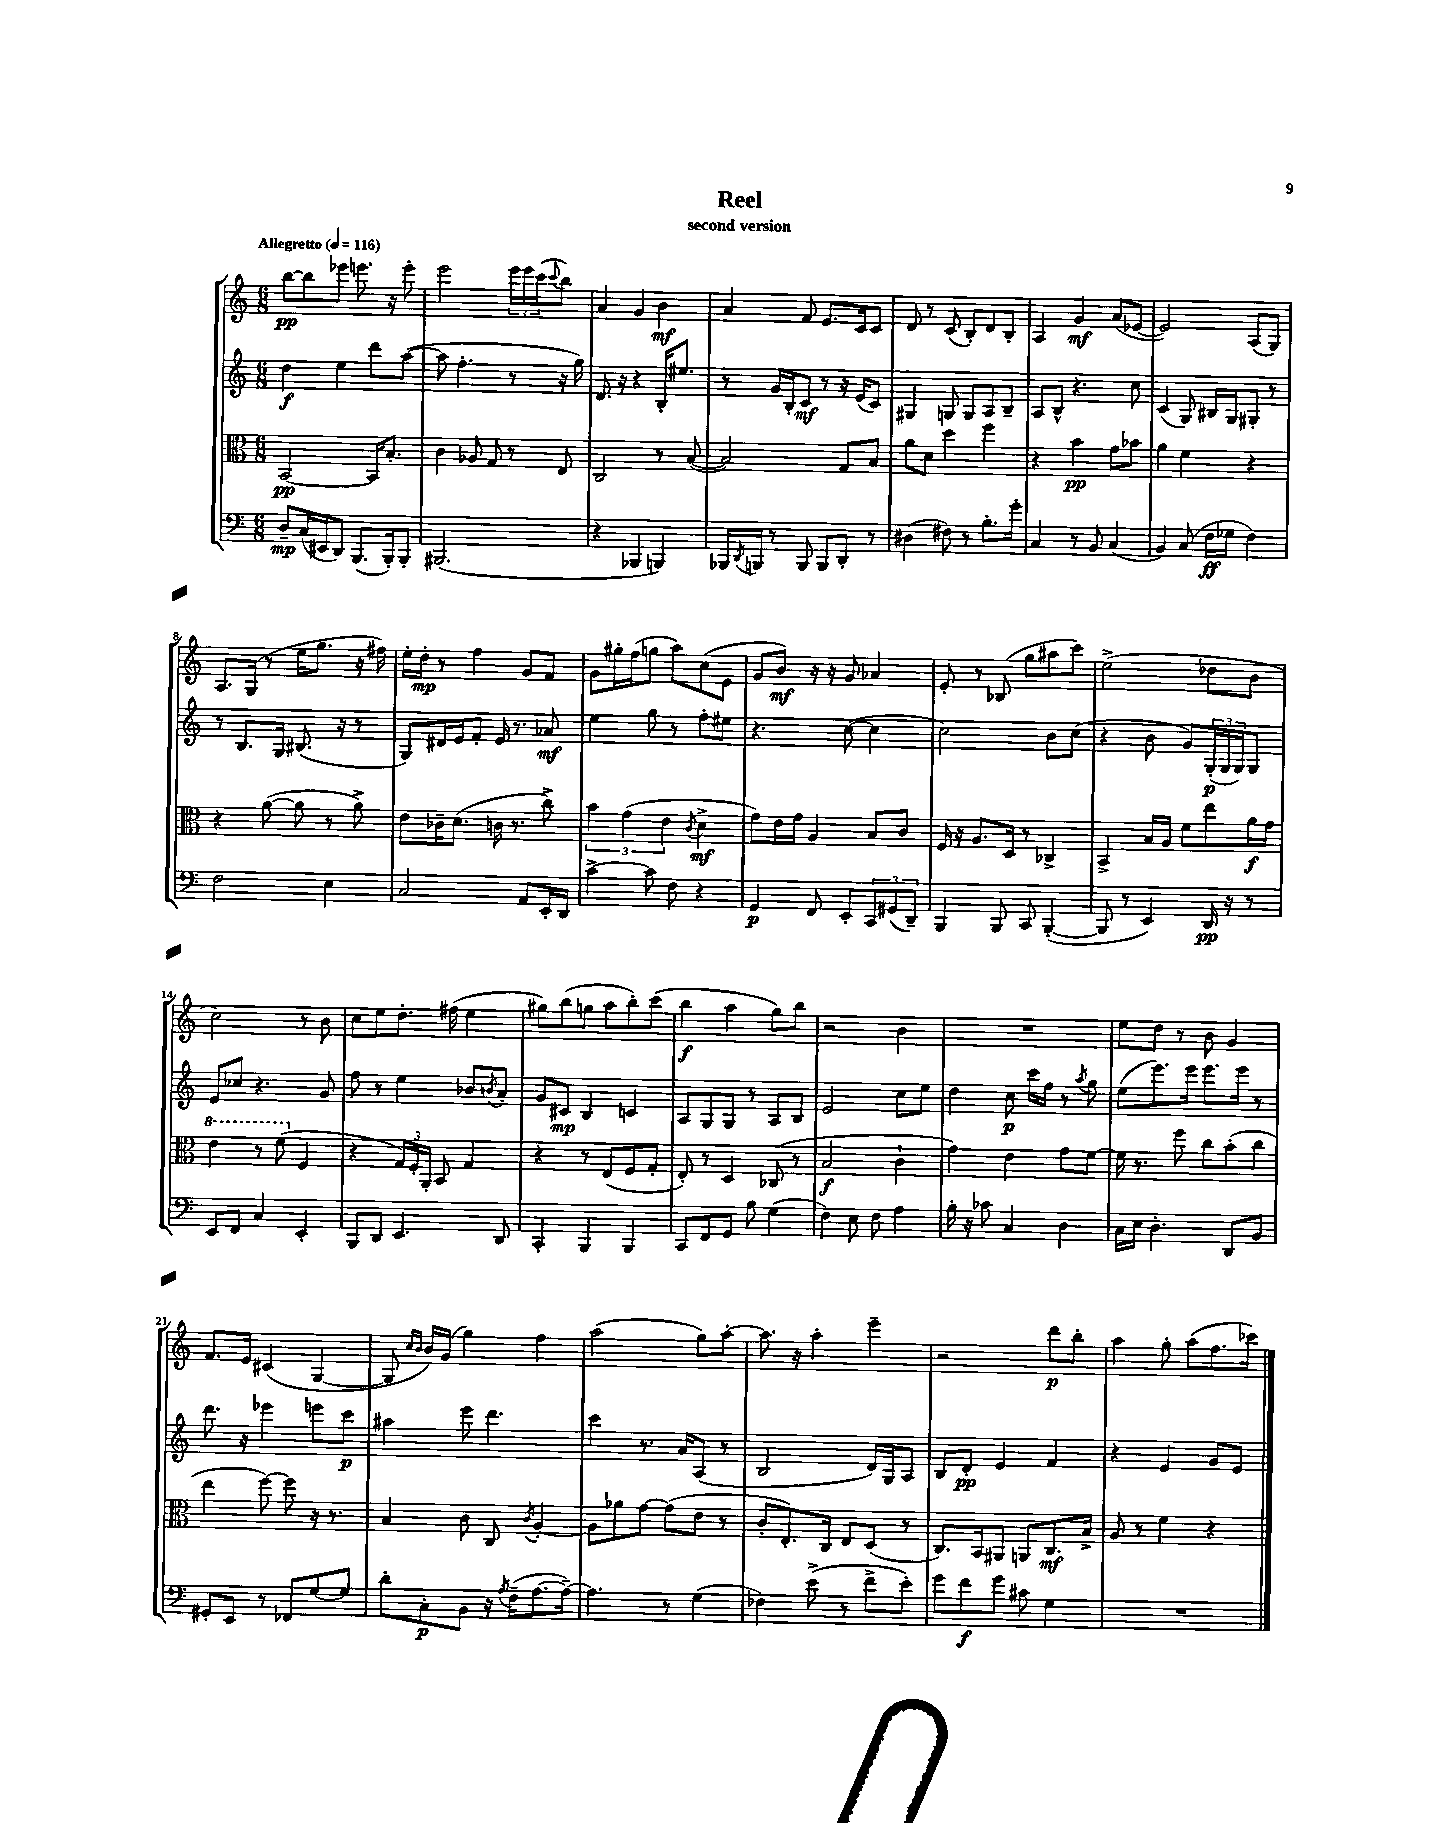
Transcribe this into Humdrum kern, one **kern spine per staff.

**kern	**dynam	**kern	**dynam	**kern	**dynam	**kern	**dynam
*part4	*part4	*part3	*part3	*part2	*part2	*part1	*part1
*staff4	*staff4	*staff3	*staff3	*staff2	*staff2	*staff1	*staff1
*clefF4	*	*clefC3	*	*clefG2	*	*clefG2	*
*k[]	*	*k[]	*	*k[]	*	*k[]	*
*M6/8	*	*M6/8	*	*M6/8	*	*M6/8	*
*MM116	*	*MM116	*	*MM116	*	*MM116	*
=1	=1	=1	=1	=1	=1	=1	=1
!	!	!	!	!	!	!LO:TX:a:B:t=Allegretto	!
8D~/L	mp	[2BB/	pp	4dd\	f	[8bb\L	pp
(16C/L	.	.	.	.	.	8bb\]	.
16EE#X/J	.	.	.	.	.	.	.
8DD/J)	.	.	.	4ee\	.	8eee-X\J	.
(8.BBB/L	.	.	.	.	.	8.eeen\	.
.	.	16BB/KL]	.	8ddd\L	.	.	.
16BBB'/k)	.	8.B'/J	.	.	.	16r	.
8BBB'/J	.	.	.	([8aa\J	.	8eee'\	.
=2	=2	=2	=2	=2	=2	=2	=2
(2.BBB#X/	.	4c\	.	8aa\]	.	2eee\	.
.	.	.	.	4.ff'\	.	.	.
.	.	8A-X/	.	.	.	.	.
.	.	8G/	.	.	.	.	.
.	.	8r	.	8r	.	24eee\LL	.
.	.	.	.	.	.	24eee\	.
.	.	.	.	.	.	(24ccc\J	.
.	.	.	.	.	.	8qqccc/	.
.	.	8E/	.	16r	.	8bb\J)	.
.	.	.	.	16gg\)	.	.	.
=3	=3	=3	=3	=3	=3	=3	=3
4r	.	2C/	.	8.d/	.	4a/	.
.	.	.	.	16r	.	.	.
4BBB-X/	.	.	.	4r	.	4g/	.
4BBBn/)	.	8r	.	16B'/KL	.	4b\	mf
.	.	.	.	8.ee#X/J	.	.	.
.	.	([8B/	.	.	.	.	.
=4	=4	=4	=4	=4	=4	=4	=4
16BBB-X/LL	.	2B/])	.	8r	.	4a/	.
8qDD/	.	.	.	.	.	.	.
16BBBn/JJ	.	.	.	.	.	.	.
8r	.	.	.	16g/LL	.	.	.
.	.	.	.	16B'/J	.	.	.
8BBB/	.	.	.	8c/J	mf	8f/	.
8BBB/L	.	.	.	8r	.	8.e/L	.
8DD'/J	.	8G/L	.	16r	.	.	.
.	.	.	.	(16e/KL	.	16c/k	.
8r	.	8B/J	.	8c/J)	.	8c/J	.
=5	=5	=5	=5	=5	=5	=5	=5
(4D#X\	.	8a\L	.	4G#X/	.	8d/	.
.	.	8d\J	.	.	.	8r	.
8F#X\)	.	4dd\	.	8Gn/	.	(8c/	.
8r	.	.	.	8G/L	.	8B'/L)	.
8.B'\L	.	4ff\	.	8A/	.	8d/	.
.	.	.	.	8B~/J	.	8B'/J	.
16g'\Jk	.	.	.	.	.	.	.
=6	=6	=6	=6	=6	=6	=6	=6
4C/	.	4r	.	8A/L	.	4A/	.
.	.	.	.	8B^^/J	.	.	.
8r	.	4b\	pp	4.r	.	4g/	mf
8BB/	.	.	.	.	.	.	.
(4C/	.	8g\L	.	.	.	(8a/L	.
.	.	8b-X\J	.	8cc\	.	[8e-X/J	.
=7	=7	=7	=7	=7	=7	=7	=7
4BB/)	.	4a\	.	(4c/	.	2e-/])	.
(8C/	.	4f\	.	8G/)	.	.	.
16F\LL	ff	.	.	16B#X/LL	.	.	.
16G-X\JJ	.	.	.	16G/J	.	.	.
4F\)	.	4r	.	8G#X'/J	.	(8A/L	.
.	.	.	.	8r	.	8G/J)	.
!!LO:LB:g=z
=8	=8	=8	=8	=8	=8	=8	=8
2F\	.	4r	.	8r	.	8.A/L	.
.	.	.	.	8.B/L	.	.	.
.	.	.	.	.	.	(16G/Jk	.
.	.	([8a\	.	.	.	8r	.
.	.	.	.	16G/Jk	.	.	.
.	.	8a\]	.	(8.B#X/	.	16ee\KL	.
.	.	.	.	.	.	8.gg\J	.
4E\	.	8r	.	.	.	.	.
.	.	.	.	16r	.	.	.
.	.	8a^\)	.	8r	.	16r	.
.	.	.	.	.	.	16ff#X\)	.
=9	=9	=9	=9	=9	=9	=9	=9
2C/	.	8e\L	.	8G/L)	.	16ee'\LL	.
.	.	.	.	.	.	16dd'\JJ	mp
.	.	16c-X~\K	.	16d#X/L	.	8r	.
.	.	(8.d\J	.	16e/J	.	.	.
.	.	.	.	8f'/J	.	4ff\	.
.	.	16cn\	.	16e/	.	.	.
.	.	8.r	.	8.r	.	.	.
8AA/L	.	.	.	.	.	8g/L	.
16EE'/L	.	8cc^\)	.	8a-X/	mf	8f/J	.
16DD/JJ	.	.	.	.	.	.	.
=10	=10	=10	=10	=10	=10	=10	=10
[4c^\	.	6b\	.	4ee\	.	8g\L	.
.	.	.	.	.	.	16gg#X'\L	.
.	.	(6g\	.	.	.	.	.
.	.	.	.	.	.	(16ff\J	.
8c\]	.	.	.	8gg\	.	8ggn\J	.
.	.	6e\	.	.	.	.	.
8F\	.	.	.	8r	.	8aa\L)	.
.	.	8qc/	.	.	.	.	.
4r	.	4d^\	mf	8ff'\L	.	(8cc\	.
.	.	.	.	8ee#X\J	.	8e\J	.
=11	=11	=11	=11	=11	=11	=11	=11
4GG/	p	8g\L)	.	4.r	.	8g/L	.
.	.	16e\L	.	.	.	8b/J)	mf
.	.	16g\JJ	.	.	.	.	.
8FF/	.	4A/	.	.	.	16r	.
.	.	.	.	.	.	16r	.
8EE'/L	.	.	.	([8cc\	.	8g/	.
12CC/	.	8B/L	.	4cc\]	.	4a-X/	.
(12GG#X/	.	.	.	.	.	.	.
.	.	8c/J	.	.	.	.	.
12DD~/J)	.	.	.	.	.	.	.
=12	=12	=12	=12	=12	=12	=12	=12
4BBB/	.	16F/	.	2cc\)	.	8e'/	.
.	.	16r	.	.	.	.	.
.	.	8.A/L	.	.	.	8r	.
8BBB/	.	.	.	.	.	(8B-X/	.
.	.	16D/Jk	.	.	.	.	.
8CC/	.	8r	.	.	.	8gg\L	.
([4BBB'/	.	4C-X^/	.	8b\L	.	8aa#X\	.
.	.	.	.	(8cc\J	.	8ccc\J)	.
=13	=13	=13	=13	=13	=13	=13	=13
8BBB/]	.	4BB^/	.	4r	.	(2ee^\	.
8r	.	.	.	.	.	.	.
4EE/)	.	16B/LL	.	8b\	.	.	.
.	.	16A/JJ	.	.	.	.	.
.	.	8f\L	.	8g/L)	.	.	.
16DD/	pp	8ee\	.	(24G'/L	p	8dd-X\L	.
.	.	.	.	24G/	.	.	.
16r	.	.	.	.	.	.	.
.	.	.	.	24G/J)	.	.	.
8r	.	16a\L	f	8G/J	.	8b\J	.
.	.	16g\JJ	.	.	.	.	.
!!LO:LB:g=z
=14	=14	=14	=14	=14	=14	=14	=14
*	*	*8va	*	*	*	*	*
8EE/L	.	4ee\	.	8e/L	.	2cc\)	.
8FF/J	.	.	.	8cc-X/J	.	.	.
4C/	.	8r	.	4.r	.	.	.
.	.	(8ff\	.	.	.	.	.
*	*	*X8va	*	*	*	*	*
4EE'/	.	4F/	.	.	.	8r	.
.	.	.	.	8g/	.	8b\	.
=15	=15	=15	=15	=15	=15	=15	=15
8BBB/L	.	4r	.	8ff\	.	8cc\L	.
8DD/J	.	.	.	8r	.	8ee\	.
4.EE/	.	24G/LL)	.	4ee\	.	8.dd'\J	.
.	.	24F'/	.	.	.	.	.
.	.	24AA'/JJ	.	.	.	.	.
.	.	8BB/	.	.	.	.	.
.	.	.	.	.	.	(16ff#X\	.
.	.	4G/	.	8b-X/L	.	4ee\	.
.	.	.	.	8qbn/	.	.	.
8DD/	.	.	.	8a'/J	.	.	.
=16	=16	=16	=16	=16	=16	=16	=16
4CC'/	.	4r	.	8g/L	.	8gg#X\L)	.
.	.	.	.	8c#X/J	mp	(8bb\	.
4BBB/	.	8r	.	4B/	.	8ggn\J	.
.	.	(8E/L	.	.	.	8aa\L	.
4BBB/	.	8F/	.	4cn/	.	8bb'\)	.
.	.	8G'/J	.	.	.	(8ccc\J	.
=17	=17	=17	=17	=17	=17	=17	=17
8CC/L	.	8E'/)	.	8A/L	.	4bb\	f
8FF/	.	8r	.	8G/	.	.	.
8GG/J	.	4D/	.	8G/J	.	4aa\	.
8B\	.	.	.	8r	.	.	.
(4G\	.	(8C-X/	.	8A/L	.	8gg\L)	.
.	.	8r	.	8B/J	.	8bb\J	.
=18	=18	=18	=18	=18	=18	=18	=18
4F\)	.	2B/	f	2e/	.	2r	.
8E\	.	.	.	.	.	.	.
8F\	.	.	.	.	.	.	.
4A\	.	4c`\	.	8cc\L	.	4b\	.
.	.	.	.	8ee\J	.	.	.
=19	=19	=19	=19	=19	=19	=19	=19
16B'\	.	4g\)	.	4dd\	.	2.r	.
16r	.	.	.	.	.	.	.
8c-X\	.	.	.	.	.	.	.
4C/	.	4e\	.	8cc\	p	.	.
.	.	.	.	16ccc\LL	.	.	.
.	.	.	.	16ff\JJ	.	.	.
4D\	.	8g\L	.	8r	.	.	.
.	.	.	.	8qaa/	.	.	.
.	.	[8f\J	.	8gg\	.	.	.
=20	=20	=20	=20	=20	=20	=20	=20
16C\LL	.	16f\]	.	(8ee\L	.	8ee\L	.
16E\JJ	.	8.r	.	.	.	.	.
4.D'\	.	.	.	8.eee\)	.	8dd\J	.
.	.	8ff\	.	.	.	8r	.
.	.	.	.	16eee\Jk	.	.	.
.	.	8cc\L	.	8.eee\L	.	8b\	.
8DD/L	.	(8b'\	.	.	.	4g/	.
.	.	.	.	16eee\Jk	.	.	.
8BB/J	.	8cc\J	.	8r	.	.	.
!!LO:LB:g=z
=21	=21	=21	=21	=21	=21	=21	=21
8GG#X'/L	.	4ee\	.	8.ddd\	.	8.f/L	.
8EE/J	.	.	.	.	.	.	.
.	.	.	.	16r	.	16e/Jk	.
8r	.	[8ff\)	.	4eee-X\	.	(4c#X/	.
8FF-X/L	.	8ff\]	.	.	.	.	.
[8G/	.	16r	.	8eeen\L	.	[4G/	.
.	.	8.r	.	.	.	.	.
8G/J]	.	.	.	8ccc\J	p	.	.
=22	=22	=22	=22	=22	=22	=22	=22
8d'\L	.	4B/	.	4aa#X\	.	8G/]	.
.	.	.	.	.	.	16qqcc/LL	.
.	.	.	.	.	.	16qqb/JJ	.
8C'\	p	.	.	.	.	16b/LL)	.
.	.	.	.	.	.	(16g/JJ	.
8BB\J	.	8c\	.	8eee\	.	4gg\)	.
16r	.	8C/	.	4.ddd\	.	.	.
8qA/	.	.	.	.	.	.	.
(16F~\KL	.	.	.	.	.	.	.
.	.	8qc/	.	.	.	.	.
[8.A\	.	[4A'/	.	.	.	4ff\	.
16A~\Jk_)	.	.	.	.	.	.	.
=23	=23	=23	=23	=23	=23	=23	=23
4.A\]	.	8A\L]	.	4ccc\	.	(2aa\	.
.	.	8a-X\	.	.	.	.	.
.	.	[8g\J	.	8.r	.	.	.
8r	.	(8g\L]	.	.	.	.	.
.	.	.	.	16a/KL	.	.	.
(4G\	.	8e\J	.	(8A/J	.	8gg\L)	.
.	.	8r	.	8r	.	[8aa'\J	.
=24	=24	=24	=24	=24	=24	=24	=24
4F-X\)	.	8c'/L	.	2B/	.	8.aa\]	.
.	.	8.E'/)	.	.	.	.	.
.	.	.	.	.	.	16r	.
(8e^\	.	.	.	.	.	4aa'\	.
.	.	16C/Jk	.	.	.	.	.
8r	.	8E/L	.	.	.	.	.
8f^\L	.	(8D/J	.	16d/LL)	.	4eee~\	.
.	.	.	.	16G/J	.	.	.
8e'\J)	.	8r	.	8A/J	.	.	.
=25	=25	=25	=25	=25	=25	=25	=25
8g\L	.	8.C/L)	.	8B/L	.	2r	.
8f\	f	.	.	8d'/J	pp	.	.
.	.	16BB/k	.	.	.	.	.
8g\J	.	8AA#X/J	.	4e/	.	.	.
8c#X\	.	8AAn/L	.	.	.	.	.
4G\	.	8.C/	mf	4f/	.	8ddd\L	p
.	.	.	.	.	.	8bb'\J	.
.	.	16B^/Jk	.	.	.	.	.
=26	=26	=26	=26	=26	=26	=26	=26
2.r	.	8A/	.	4r	.	4aa\	.
.	.	8r	.	.	.	.	.
.	.	4f\	.	4e/	.	8gg'\	.
.	.	.	.	.	.	(8aa\L	.
.	.	4r	.	8g/L	.	8.ff\	.
.	.	.	.	8e/J	.	.	.
.	.	.	.	.	.	16ccc-X\Jk)	.
==	==	==	==	==	==	==	==
*-	*-	*-	*-	*-	*-	*-	*-
